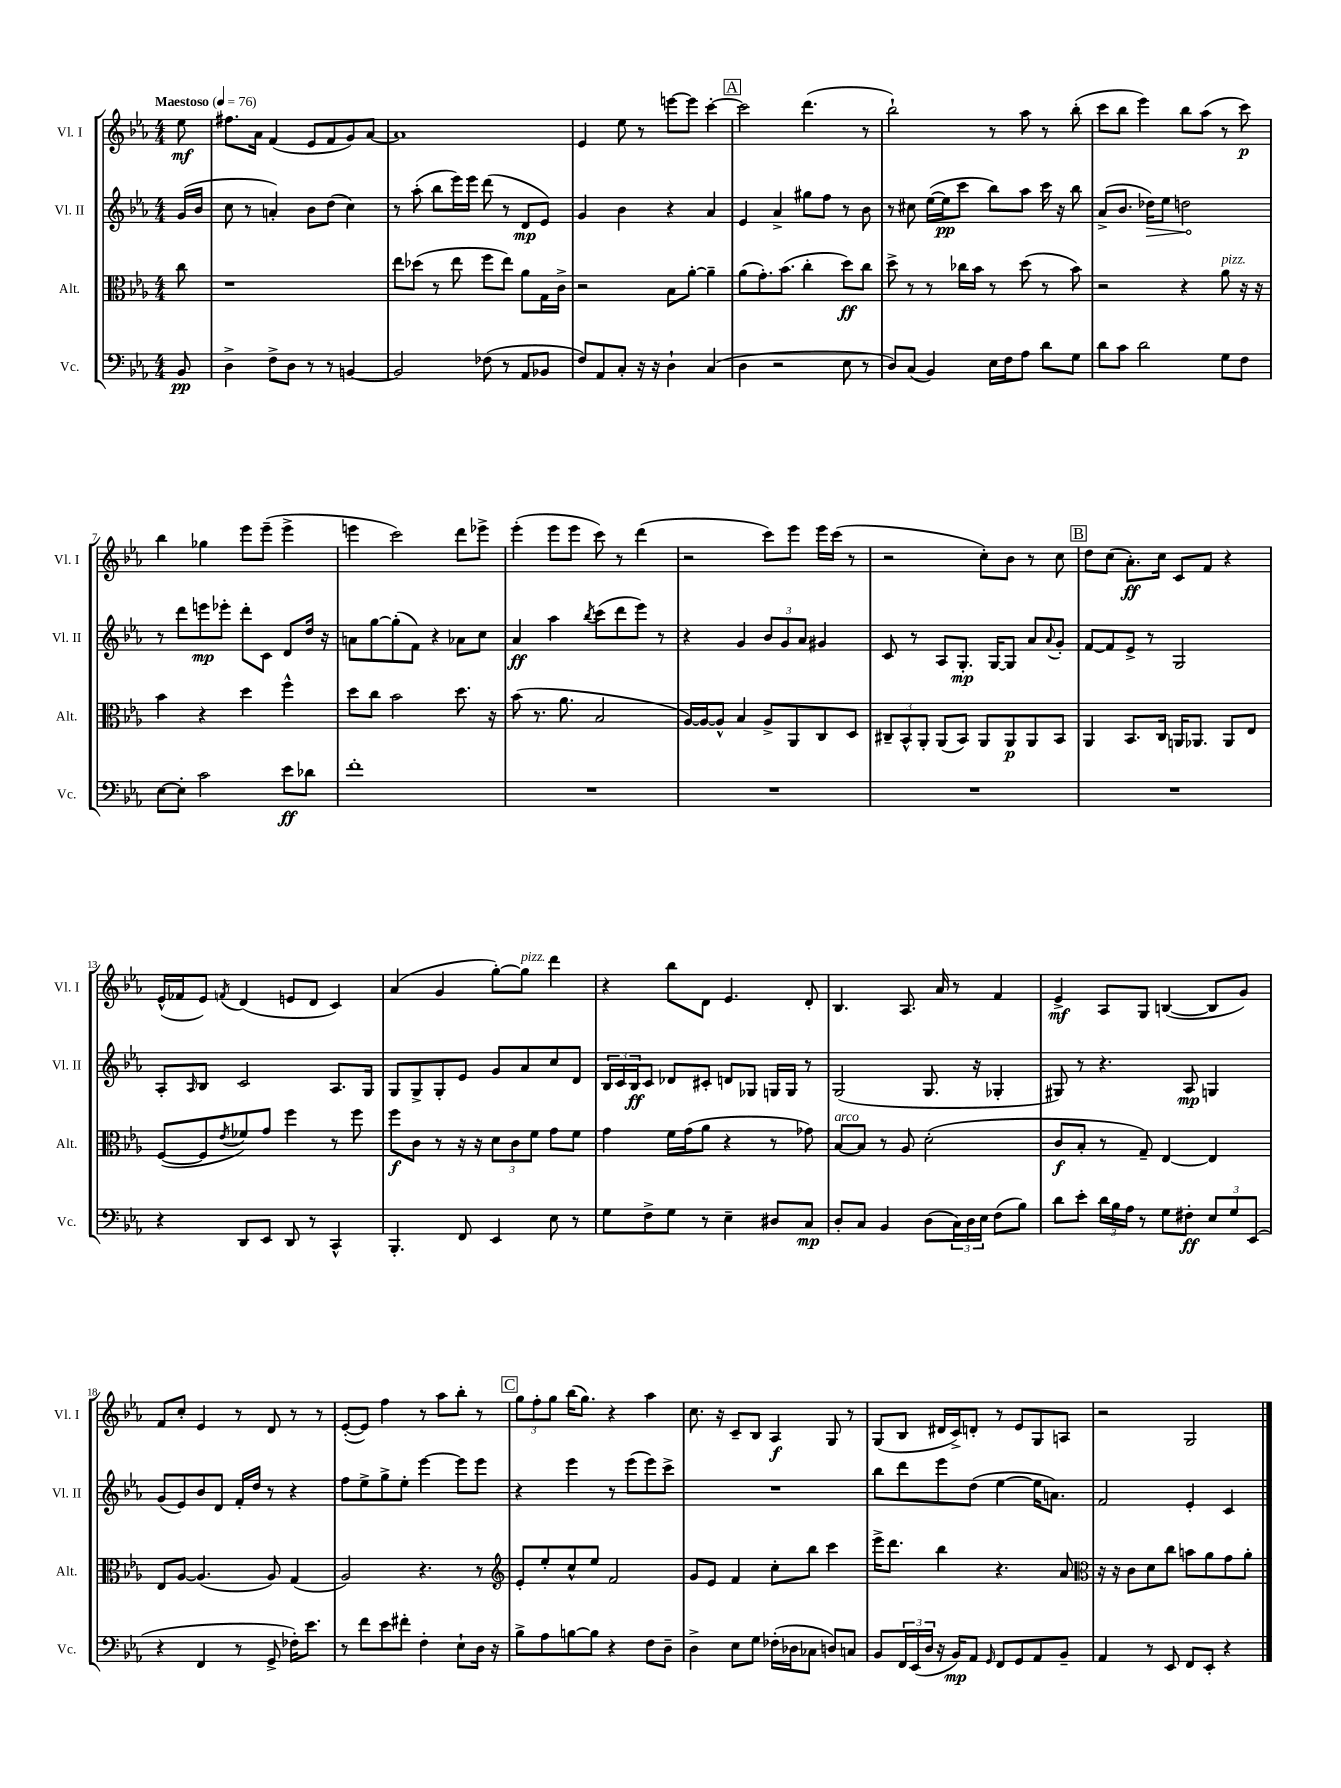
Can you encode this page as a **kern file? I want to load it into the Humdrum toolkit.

**kern	**dynam	**kern	**dynam	**kern	**dynam	**kern	**dynam
*part4	*part4	*part3	*part3	*part2	*part2	*part1	*part1
*staff4	*staff4	*staff3	*staff3	*staff2	*staff2	*staff1	*staff1
*I"Vc.	*	*I"Alt.	*	*I"Vl. II	*	*I"Vl. I	*
*I'Vc.	*	*I'Alt.	*	*I'Vl. II	*	*I'Vl. I	*
*clefF4	*	*clefC3	*	*clefG2	*	*clefG2	*
*k[b-e-a-]	*	*k[b-e-a-]	*	*k[b-e-a-]	*	*k[b-e-a-]	*
*M4/4	*	*M4/4	*	*M4/4	*	*M4/4	*
*MM76	*	*MM76	*	*MM76	*	*MM76	*
=	=	=	=	=	=	=	=
!	!	!	!	!	!	!LO:TX:a:B:t=Maestoso	!
8BB-/	pp	8cc\	.	(16g/LL	.	8ee-\	mf
.	.	.	.	16b-/JJ	.	.	.
=1	=1	=1	=1	=1	=1	=1	=1
4D^\	.	1r	.	8cc\	.	8.ff#X\L	.
.	.	.	.	8r	.	.	.
.	.	.	.	.	.	16a-\Jk	.
8F^\L	.	.	.	4an'/)	.	(4f/	.
8D\J	.	.	.	.	.	.	.
8r	.	.	.	8b-\L	.	8e-/L	.
8r	.	.	.	(8dd\J	.	8f/	.
[4BBn/	.	.	.	4cc\)	.	8g/)	.
.	.	.	.	.	.	[8a-/J	.
=2	=2	=2	=2	=2	=2	=2	=2
2BB/]	.	8ee-\L	.	8r	.	1a-]	.
.	.	(8dd-X\J	.	(8aa-'\	.	.	.
.	.	8r	.	8bb-\L	.	.	.
.	.	8ee-\	.	16eee-\L)	.	.	.
.	.	.	.	16eee-\JJ	.	.	.
(8F-X\	.	8ff\L	.	(8ddd\	.	.	.
8r	.	8ee-\J)	.	8r	.	.	.
8AA-/L	.	8a-\L	.	8d/L	mp	.	.
8BB-X/J	.	16G\L	.	8e-/J)	.	.	.
.	.	16c^\JJ	.	.	.	.	.
=3	=3	=3	=3	=3	=3	=3	=3
8F/L)	.	2r	.	4g/	.	4e-/	.
8AA-/	.	.	.	.	.	.	.
8C'/J	.	.	.	4b-\	.	8ee-\	.
16r	.	.	.	.	.	8r	.
16r	.	.	.	.	.	.	.
4D`\	.	8B-\L	.	4r	.	[8eeen\L	.
.	.	[8a-'\J	.	.	.	8eee\J]	.
(4C/	.	4a-~\]	.	4a-/	.	[4ccc'\	.
!!LO:REH:place=s1:t=A
=4	=4	=4	=4	=4	=4	=4	=4
4D\	.	(8a-\L	.	4e-/	.	2ccc\]	.
.	.	8.g'\)	.	.	.	.	.
2r	.	.	.	4a-^/	.	.	.
.	.	(8.b-\J	.	.	.	.	.
.	.	4cc'\	.	8gg#X\L	.	(4.ddd\	.
.	.	.	.	8ff\J	.	.	.
8E-\	.	8dd\L)	ff	8r	.	.	.
8r	.	8cc\J	.	8b-\	.	8r	.
=5	=5	=5	=5	=5	=5	=5	=5
8D/L)	.	8dd^\	.	8r	.	2bb-`\)	.
(8C/J	.	8r	.	8cc#X\	.	.	.
4BB-/)	.	8r	.	([16ee-\LL	.	.	.
.	.	.	.	16ee-\J]	pp	.	.
.	.	16cc-X\LL	.	8ccc\J	.	.	.
.	.	16b-\JJ	.	.	.	.	.
16E-\LL	.	8r	.	8bb-\L)	.	8r	.
16F\J	.	.	.	.	.	.	.
8A-\J	.	(8dd\	.	8aa-\J	.	8aa-\	.
8d\L	.	8r	.	16ccc\	.	8r	.
.	.	.	.	16r	.	.	.
8G\J	.	8b-\)	.	8bb-\	.	(8bb-'\	.
=6	=6	=6	=6	=6	=6	=6	=6
8d\L	.	2r	.	(8a-^/L	.	8ccc\L	.
8c\J	.	.	.	8.b-/J	.	8bb-\J	.
2d\	.	.	.	.	.	4eee-\)	.
!	!	!	!	!	!LO:HP:b	!	!
.	.	.	.	16dd-X\KL)	>	.	.
.	.	.	.	8ee-\J	.	.	.
.	.	4r	.	2ddn\	.	8bb-\L	.
.	.	.	.	.	.	(8aa-\J	.
!	!	!LO:TX:a:i:t=pizz.	!	!	!	!	!
8G\L	.	8a-\	.	.	.	8r	.
8F\J	.	16r	.	.	.	8ccc\)	p
.	.	16r	.	.	.	.	.
.	.	.	.	.	]	.	.
!!LO:LB:g=z
=7	=7	=7	=7	=7	=7	=7	=7
[8E-\L	.	4b-\	.	8r	.	4bb-\	.
8E-'\J]	.	.	.	8ddd\L	.	.	.
2c\	.	4r	.	8eeen\	mp	4gg-X\	.
.	.	.	.	8eee-X'\J	.	.	.
.	.	4dd\	.	8ddd'\L	.	8eee-\L	.
.	.	.	.	8c\J	.	(8eee-~\J	.
8e-\L	ff	4ff^^\	.	8d/L	.	4eee-^\	.
8d-X\J	.	.	.	16dd/Jk	.	.	.
.	.	.	.	16r	.	.	.
=8	=8	=8	=8	=8	=8	=8	=8
1f'	.	8dd\L	.	8an\L	.	4eeen\	.
.	.	8cc\J	.	[8gg\	.	.	.
.	.	2b-\	.	(8gg'\]	.	2ccc\)	.
.	.	.	.	8f\J)	.	.	.
.	.	.	.	4r	.	.	.
.	.	8.dd\	.	8a-X\L	.	8ddd\L	.
.	.	.	.	8cc\J	.	8eee-X^\J	.
.	.	16r	.	.	.	.	.
=9	=9	=9	=9	=9	=9	=9	=9
1r	.	(8b-\	.	4a-/	ff	(4eee-'\	.
.	.	8.r	.	.	.	.	.
.	.	.	.	4aa-\	.	8eee-\L	.
.	.	8.a-\	.	.	.	.	.
.	.	.	.	.	.	8eee-\J	.
.	.	.	.	8qbb-/	.	.	.
.	.	2B-/	.	(8ccc\L	.	8ccc\)	.
.	.	.	.	8ddd\	.	8r	.
.	.	.	.	8eee-\J)	.	(4ddd\	.
.	.	.	.	8r	.	.	.
=10	=10	=10	=10	=10	=10	=10	=10
1r	.	[16A-/LL)	.	4r	.	2r	.
.	.	16A-/J_	.	.	.	.	.
.	.	8A-^^/J]	.	.	.	.	.
.	.	4B-/	.	4g/	.	.	.
.	.	8A-^/L	.	12b-/L	.	8ccc\L)	.
.	.	.	.	12g/	.	.	.
.	.	8AA-/	.	.	.	8eee-\J	.
.	.	.	.	12a-/J	.	.	.
.	.	8C/	.	4g#X/	.	16eee-\LL	.
.	.	.	.	.	.	(16ccc\JJ	.
.	.	8D/J	.	.	.	8r	.
=11	=11	=11	=11	=11	=11	=11	=11
1r	.	12C#X~/L	.	8c/	.	2r	.
.	.	12BB-^^/	.	.	.	.	.
.	.	.	.	8r	.	.	.
.	.	12AA-'/J	.	.	.	.	.
.	.	(8AA-/L	.	8A-/L	.	.	.
.	.	8BB-/J)	.	8.G'/J	mp	.	.
.	.	8AA-/L	.	.	.	8cc'\L)	.
.	.	.	.	[16G/KL	.	.	.
.	.	8AA-/	p	8G/J]	.	8b-\J	.
.	.	8AA-/	.	8a-/L	.	8r	.
.	.	.	.	8qqa-/	.	.	.
.	.	8BB-/J	.	8g'/J	.	8cc\	.
!!LO:REH:place=s1:t=B
=12	=12	=12	=12	=12	=12	=12	=12
1r	.	4AA-/	.	[8f/L	.	8dd\L	.
.	.	.	.	8f/]	.	(8cc\J	.
.	.	8.BB-/L	.	8e-^/J	.	8.a-'\L)	ff
.	.	.	.	8r	.	.	.
.	.	16C/Jk	.	.	.	16cc\Jk	.
.	.	16AAn/KL	.	2G/	.	8c/L	.
.	.	8.AA-X/J	.	.	.	.	.
.	.	.	.	.	.	8f/J	.
.	.	8AA-/L	.	.	.	4r	.
.	.	8E-/J	.	.	.	.	.
!!LO:LB:g=z
=13	=13	=13	=13	=13	=13	=13	=13
4r	.	([8F/L	.	8A-'/L	.	(16e-^^/LL	.
.	.	.	.	.	.	16f-X/J	.
.	.	.	.	16qqA-/	.	.	.
.	.	8F/]	.	8B-/J	.	8e-/J)	.
.	.	8qe-/	.	.	.	8qfn/	.
8DD/L	.	8f-X/)	.	2c/	.	(4d/	.
8EE-/J	.	8g/J	.	.	.	.	.
8DD/	.	4ff\	.	.	.	8en/L	.
8r	.	.	.	.	.	8d/J	.
4CC^^/	.	8r	.	8.A-/L	.	4c/)	.
.	.	8ff\	.	.	.	.	.
.	.	.	.	16G/Jk	.	.	.
=14	=14	=14	=14	=14	=14	=14	=14
4.BBB-'/	.	8ff\L	f	8G/L	.	(4a-/	.
.	.	8c\J	.	8G^/	.	.	.
.	.	8r	.	8G'/	.	4g/	.
8FF/	.	16r	.	8e-/J	.	.	.
.	.	16r	.	.	.	.	.
4EE-/	.	12d\L	.	8g/L	.	[8gg'\L)	.
.	.	12c\	.	.	.	.	.
!	!	!	!	!	!	!LO:TX:a:i:t=pizz.	!
.	.	.	.	8a-/	.	8gg\J]	.
.	.	12f\J	.	.	.	.	.
8E-\	.	8g\L	.	8cc/	.	4ddd\	.
8r	.	8f\J	.	8d/J	.	.	.
=15	=15	=15	=15	=15	=15	=15	=15
8G\L	.	4g\	.	24B-/LL	.	4r	.
.	.	.	.	24c/	.	.	.
.	.	.	.	24B-/J	ff	.	.
8F^\	.	.	.	8c/J	.	.	.
8G\J	.	16f\LL	.	8d-X/L	.	8bb-\L	.
.	.	(16g\J	.	.	.	.	.
8r	.	8a-\J	.	8c#X'/J	.	8d\J	.
4E-~\	.	4r	.	8dn/L	.	4.e-/	.
.	.	.	.	8G-X/J	.	.	.
8D#X/L	.	8r	.	16Gn/LL	.	.	.
.	.	.	.	16G/JJ	.	.	.
8C/J	mp	8g-X\)	.	8r	.	8d'/	.
=16	=16	=16	=16	=16	=16	=16	=16
!	!	!LO:TX:a:i:t=arco	!	!	!	!	!
8D'/L	.	[8B-/L	.	(2G/	.	4.B-/	.
8C/J	.	8B-/J]	.	.	.	.	.
4BB-/	.	8r	.	.	.	.	.
.	.	8A-/	.	.	.	8.A-/	.
(8D\L	.	(2d'\	.	8.G/	.	.	.
.	.	.	.	.	.	16a-/	.
24C\L)	.	.	.	.	.	8r	.
24D\	.	.	.	.	.	.	.
.	.	.	.	16r	.	.	.
24E-\JJ	.	.	.	.	.	.	.
(8F\L	.	.	.	4G-X'/	.	4f/	.
8B-\J)	.	.	.	.	.	.	.
=17	=17	=17	=17	=17	=17	=17	=17
8d\L	.	8c/L	f	8G#X/)	.	4e-^/	mf
8e-'\J	.	8B-'/J	.	8r	.	.	.
24d\LL	.	8r	.	4.r	.	8A-/L	.
24B-\	.	.	.	.	.	.	.
24A-\JJ	.	.	.	.	.	.	.
8r	.	8G~/)	.	.	.	8G/J	.
8G\L	.	[4E-/	.	.	.	([4Bn/	.
8F#X'\J	ff	.	.	8A-/	mp	.	.
12E-/L	.	4E-/]	.	4Gn/	.	8B/L]	.
12G/	.	.	.	.	.	.	.
.	.	.	.	.	.	8g/J)	.
(12EE-/J	.	.	.	.	.	.	.
!!LO:LB:g=z
=18	=18	=18	=18	=18	=18	=18	=18
4r	.	8E-/L	.	(8g/L	.	8f/L	.
.	.	[8A-/J	.	8e-/)	.	8cc'/J	.
4FF/	.	(4.A-/]	.	8b-/	.	4e-/	.
.	.	.	.	8d/J	.	.	.
8r	.	.	.	16f'/LL	.	8r	.
.	.	.	.	16dd/JJ	.	.	.
8GG^/	.	8A-/)	.	8r	.	8d/	.
16F-X'\KL)	.	(4G/	.	4r	.	8r	.
8.e-\J	.	.	.	.	.	.	.
.	.	.	.	.	.	8r	.
=19	=19	=19	=19	=19	=19	=19	=19
8r	.	2A-/)	.	8ff\L	.	([8e-'/L	.
8f\L	.	.	.	8ee-^\	.	8e-/J])	.
8e-\	.	.	.	8gg^\	.	4ff\	.
8f#X'\J	.	.	.	8ee-'\J	.	.	.
4F'\	.	4.r	.	[4eee-\	.	8r	.
.	.	.	.	.	.	8aa-\L	.
8E-`\L	.	.	.	8eee-\L]	.	8bb-'\J	.
16D\Jk	.	8r	.	8eee-\J	.	8r	.
16r	.	.	.	.	.	.	.
!!LO:REH:place=s1:t=C
=20	=20	=20	=20	=20	=20	=20	=20
*	*	*clefG2	*	*	*	*	*
8B-^\L	.	8e-'/L	.	4r	.	12gg\L	.
.	.	.	.	.	.	12ff'\	.
8A-\	.	8ee-'/	.	.	.	.	.
.	.	.	.	.	.	12gg\J	.
[8Bn\	.	8cc^^/	.	4eee-\	.	(16bb-\KL	.
.	.	.	.	.	.	8.gg\J)	.
8B\J]	.	8ee-/J	.	.	.	.	.
4r	.	2f/	.	8r	.	4r	.
.	.	.	.	(8eee-\L	.	.	.
8F\L	.	.	.	8eee-\)	.	4aa-\	.
8D~\J	.	.	.	8ccc^\J	.	.	.
=21	=21	=21	=21	=21	=21	=21	=21
4D^\	.	8g/L	.	1r	.	8.cc\	.
.	.	8e-/J	.	.	.	.	.
.	.	.	.	.	.	16r	.
8E-\L	.	4f/	.	.	.	8c~/L	.
8G\J	.	.	.	.	.	8B-/J	.
(16F-X'\LL	.	8cc'\L	.	.	.	4A-/	f
16D-X\J	.	.	.	.	.	.	.
8C-X\J	.	8bb-\J	.	.	.	.	.
8Dn/L)	.	4ccc\	.	.	.	8G/	.
8Cn/J	.	.	.	.	.	8r	.
=22	=22	=22	=22	=22	=22	=22	=22
8BB-/L	.	16eee-^\KL	.	8bb-\L	.	(8G/L	.
.	.	8.ddd\J	.	.	.	.	.
24FF/L	.	.	.	8ddd\	.	8B-/J	.
(24EE-/	.	.	.	.	.	.	.
24D/JJ	.	.	.	.	.	.	.
16r	.	4bb-\	.	8eee-\	.	16d#X/LL	.
16BB-/KL)	mp	.	.	.	.	16c^/J)	.
8AA-/J	.	.	.	(8dd\J	.	8dn'/J	.
16qqGG/	.	.	.	.	.	.	.
8FF/L	.	4.r	.	[4ee-\	.	8r	.
8GG/	.	.	.	.	.	8e-/L	.
8AA-/	.	.	.	16ee-\KL]	.	8G/	.
.	.	.	.	8.an\J)	.	.	.
8BB-~/J	.	8a-/	.	.	.	8An/J	.
=23	=23	=23	=23	=23	=23	=23	=23
*	*	*clefC3	*	*	*	*	*
4AA-/	.	16r	.	2f/	.	2r	.
.	.	16r	.	.	.	.	.
.	.	8c\L	.	.	.	.	.
8r	.	8d\	.	.	.	.	.
8EE-/	.	8cc\J	.	.	.	.	.
8FF/L	.	8bn\L	.	4e-'/	.	2G/	.
8EE-'/J	.	8a-\	.	.	.	.	.
4r	.	8g\	.	4c/	.	.	.
.	.	8a-'\J	.	.	.	.	.
==	==	==	==	==	==	==	==
*-	*-	*-	*-	*-	*-	*-	*-
